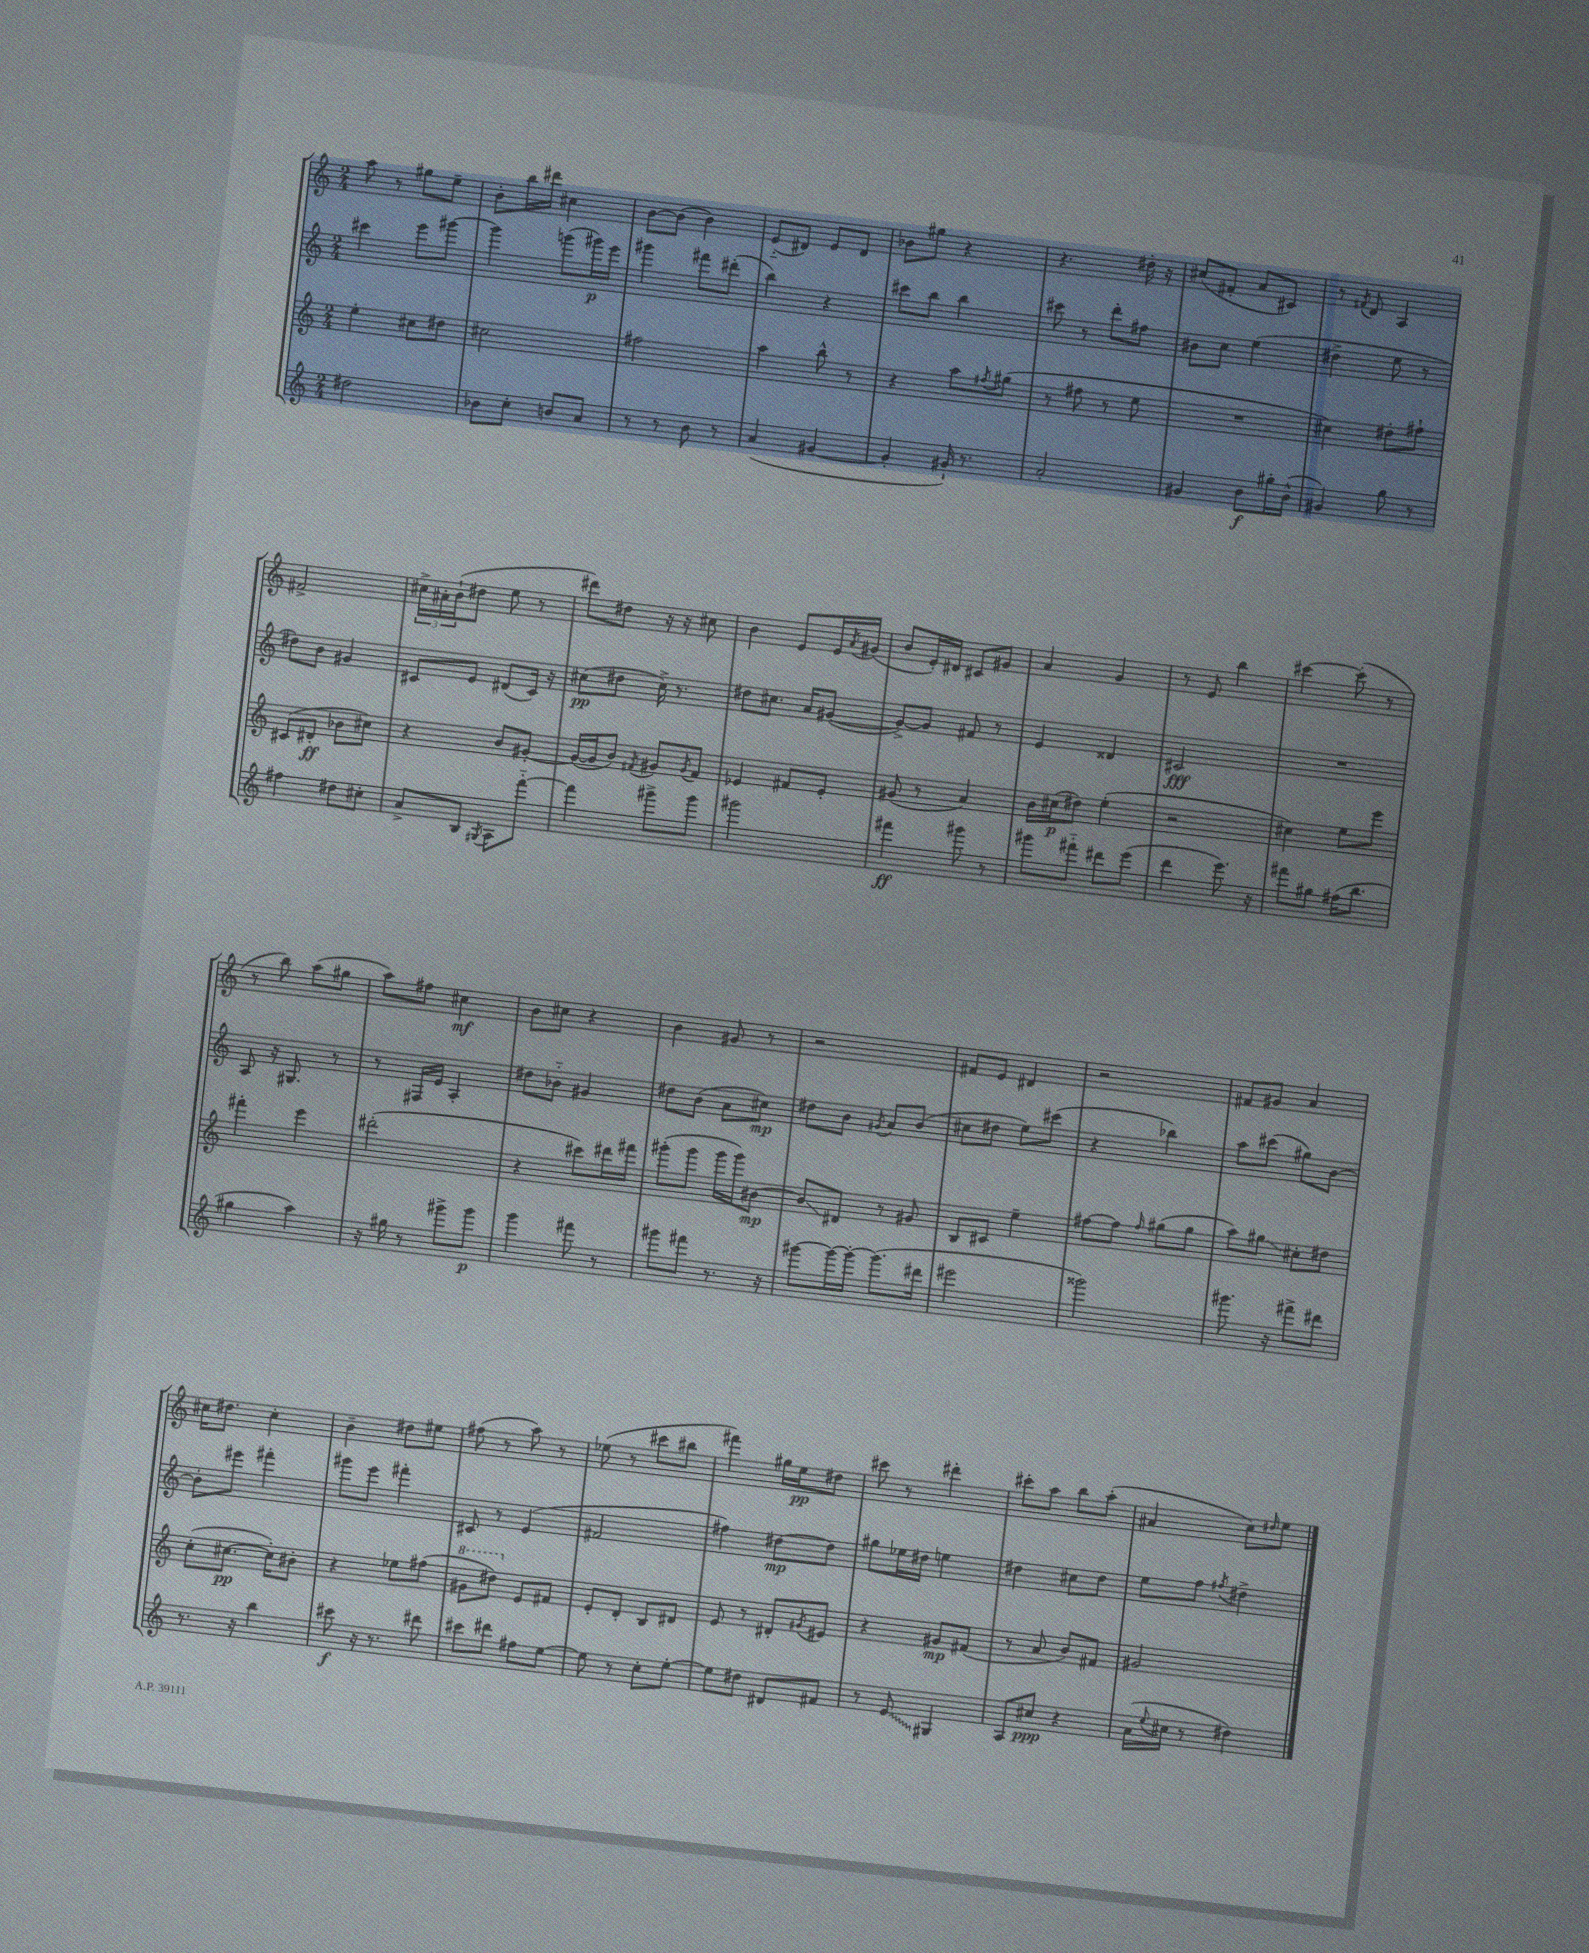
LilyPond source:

<<
\new StaffGroup <<
\new Staff = "s0" {
    \clef treble \key c \major \numericTimeSignature \time 2/4
    a''8 r8 gis''8 e''8-- |
    b'8-. b''16 dis'''16 cis''4 |
    b'8~ b'8( b'4) |
    e'8-_( dis'8) e'8 dis'8 |
    bes'8 gis''8 r4 |
    r4. dis''16-. r16 |
    cis''8( fis'8-. a'8 cis'8) |
    r8 \acciaccatura { fis'8 } d'8 a4 |
    fis'2-> |
    \tuplet 3/2 { cis''16-> ais'16-. b'16-!( } dis''8 e''8 r8 |
    dis'''8) dis''8 r16 r16 cis''8 |
    b'4 e'8 e'16 \acciaccatura { a'8 } gis'16( |
    b'8 e'16-.) dis'16 cis'8 gis'8 |
    a'4 g'4 |
    r8 e'8 b''4 |
    cis'''4~ cis'''8-.( r8 |
    r8 b''8) a''8( gis''8 |
    a''8) fis''8 cis''4\mf |
    b'8 cis''8 r4 |
    b'4 gis'8 r8 |
    r2 |
    fis'8 e'8 dis'4 |
    r2 |
    fis'8 gis'8 a'4 |
    cis''16 dis''8. cis''4-. |
    b'4-- dis''8 eis''8 |
    fis''8( r8 a''8) r8 |
    ees''8( r8 cis'''8 bis''8 |
    fis'''4) gis''16 e''16\pp dis''8 |
    cis'''8 r8 dis'''4-. |
    cis'''8-. a''8 b''8 a''8-.( |
    ais'4 c''8) \grace { dis''16 } e''8 \bar "|." |
}
\new Staff = "s1" {
    \clef treble \key c \major \numericTimeSignature \time 2/4
    cis'''4 e'''8 gis'''8~ |
    gis'''4 g'''8( gis'''16\p) e'''16 |
    gis'''4 fis'''8 dis'''8-.( |
    b''4) r4 |
    cis'''8 b''8 b''4 |
    cis'''8 r8 d'''8-. fis''8 |
    bis'8 c''8 e''4( |
    dis''4-> e''8 r8 |
    dis''8) b'8 gis'4 |
    cis'8 e'8 dis'8( cis'16) r16 |
    cis''8\pp( dis''8 cis''16->) r8. |
    dis''8 cis''8. a'16 gis'8~( |
    gis'8~->) gis'8 fis'8 r8 |
    e'4 disis'4 |
    cis'2\fff |
    R2 |
    a8 r16 gis8. r8 |
    r8 fis16 e'16 a4-. |
    dis''8 bes'8-_ gis'4 |
    dis''8 b'8( a'8 cis''8\mp) |
    dis''8 b'8 \acciaccatura { gis'8 } a'8 b'8( |
    cis''8 dis''8 e''8) cis'''8( |
    r4 bes''4) |
    a''8 cis'''8( gis''8) b'8~ |
    b'8-. eis'''8 fis'''4-. |
    gis'''8 e'''8 fis'''4-. |
    cis'8 r8 e'4( |
    fis'2 |
    fis''4) dis''8~\mp dis''8 |
    gis''8 ees''16 dis''16 e''4 |
    dis''4 cis''8 dis''8 |
    e''8 f''8 \acciaccatura { fis''8 } dis''4-> \bar "|." |
}
\new Staff = "s2" {
    \clef treble \key c \major \numericTimeSignature \time 2/4
    e''4-. cis''8 dis''8 |
    cis''2 |
    fis''2 |
    a''4 b''8-^ r8 |
    r4 a''8 \acciaccatura { fis''8 } gis''8( |
    r8 fis''8 r8 e''8 |
    R2 |
    cis''4) dis''8-. fis''8-! |
    cis'8( dis'8-.\ff bes'8 cis''8) |
    r4 b'8 gis'8~-. |
    gis'16~( gis'16 b'8) \acciaccatura { fis'8 } gis'8 \acciaccatura { gis'8 } fis'8 |
    ees'4 fis'8 ees'8-. |
    gis'8( r8 a'4) |
    b'16 cis''16\p( dis''8) e''4-.( |
    r2 |
    cis''4) e''8 e'''8 |
    fis'''4-. e'''4 |
    dis'''2-.( |
    r4 cis'''8) dis'''16 fis'''16 |
    gis'''8-.( gis'''8 gis'''16 gis'''16) bis'8~\mp |
    bis'8\glissando dis'8 r8 gis'8 |
    b8 cis'8 e''4-- |
    fis''8~ fis''8 \grace { fis''16 } gis''8( gis''8 |
    a''8) gis''8\glissando cis''8-. dis''8 |
    c''8-.( cis''8.~\pp cis''16-.) bis'8-. |
    r4 ees''8 fis''8( |
    \ottava #1 gis''8 dis'''8) \ottava #0 e'8 fis'8 |
    e'8-. d'8-. b8 dis'8 |
    e'8 r8 dis'8-. \acciaccatura { gis'8 } eis'8 |
    r4 gis'8\mp fis'8( |
    r8 a'8 b'8) fis'8 |
    gis'2 \bar "|." |
}
\new Staff = "s3" {
    \clef treble \key c \major \numericTimeSignature \time 2/4
    dis''2 |
    bes'8 c''8-. b'8 a'8 |
    r8 r8 b'8 r8 |
    a'4( gis'4~ |
    gis'4-. gis'16-!) r8. |
    a'2-. |
    gis'4 b'8\f gis''16-. b'16-^( |
    gis'4) g''8 r8 |
    fis''4 dis''8 cis''8-. |
    a'8-> b8 \acciaccatura { gis8 } a8 f'''8~-_ |
    f'''4 gis'''8-> gis'''8 |
    gis'''2 |
    fis'''4\ff gis'''8 r8 |
    gis'''8 fis'''8-_ dis'''8 e'''8( |
    d'''4 e'''8.) r16 |
    fis'''8 gis''8 fis''16( b''8. |
    gis''4 a''4) |
    r16 gis''16 r8 gis'''8-> gis'''8\p |
    g'''4 fis'''8 r8 |
    gis'''8 fis'''8 r8. r16 |
    gis'''8~ gis'''16~ gis'''16~-. gis'''8.( dis'''16 |
    eis'''2 |
    gisis'''2) |
    gis'''8. r16 fis'''8-> dis'''8 |
    r8. r16 b''4 |
    cis'''8\f r16 r8. dis'''8 |
    cis'''8 dis'''8 fis''8 e''8~ |
    e''8 r8 c''8-. e''8~-. |
    e''8 dis''8 dis'8 fis'8 |
    r8 \once \override Glissando.style = #'zigzag e'8\glissando gis4 |
    a8 cis''8\ppp r4 |
    a'16( \appoggiatura { e''8 } cis''16 r8 dis''4) \bar "|." |
}
>>
>>
\layout { \context { \Score \remove "Bar_number_engraver" } }
